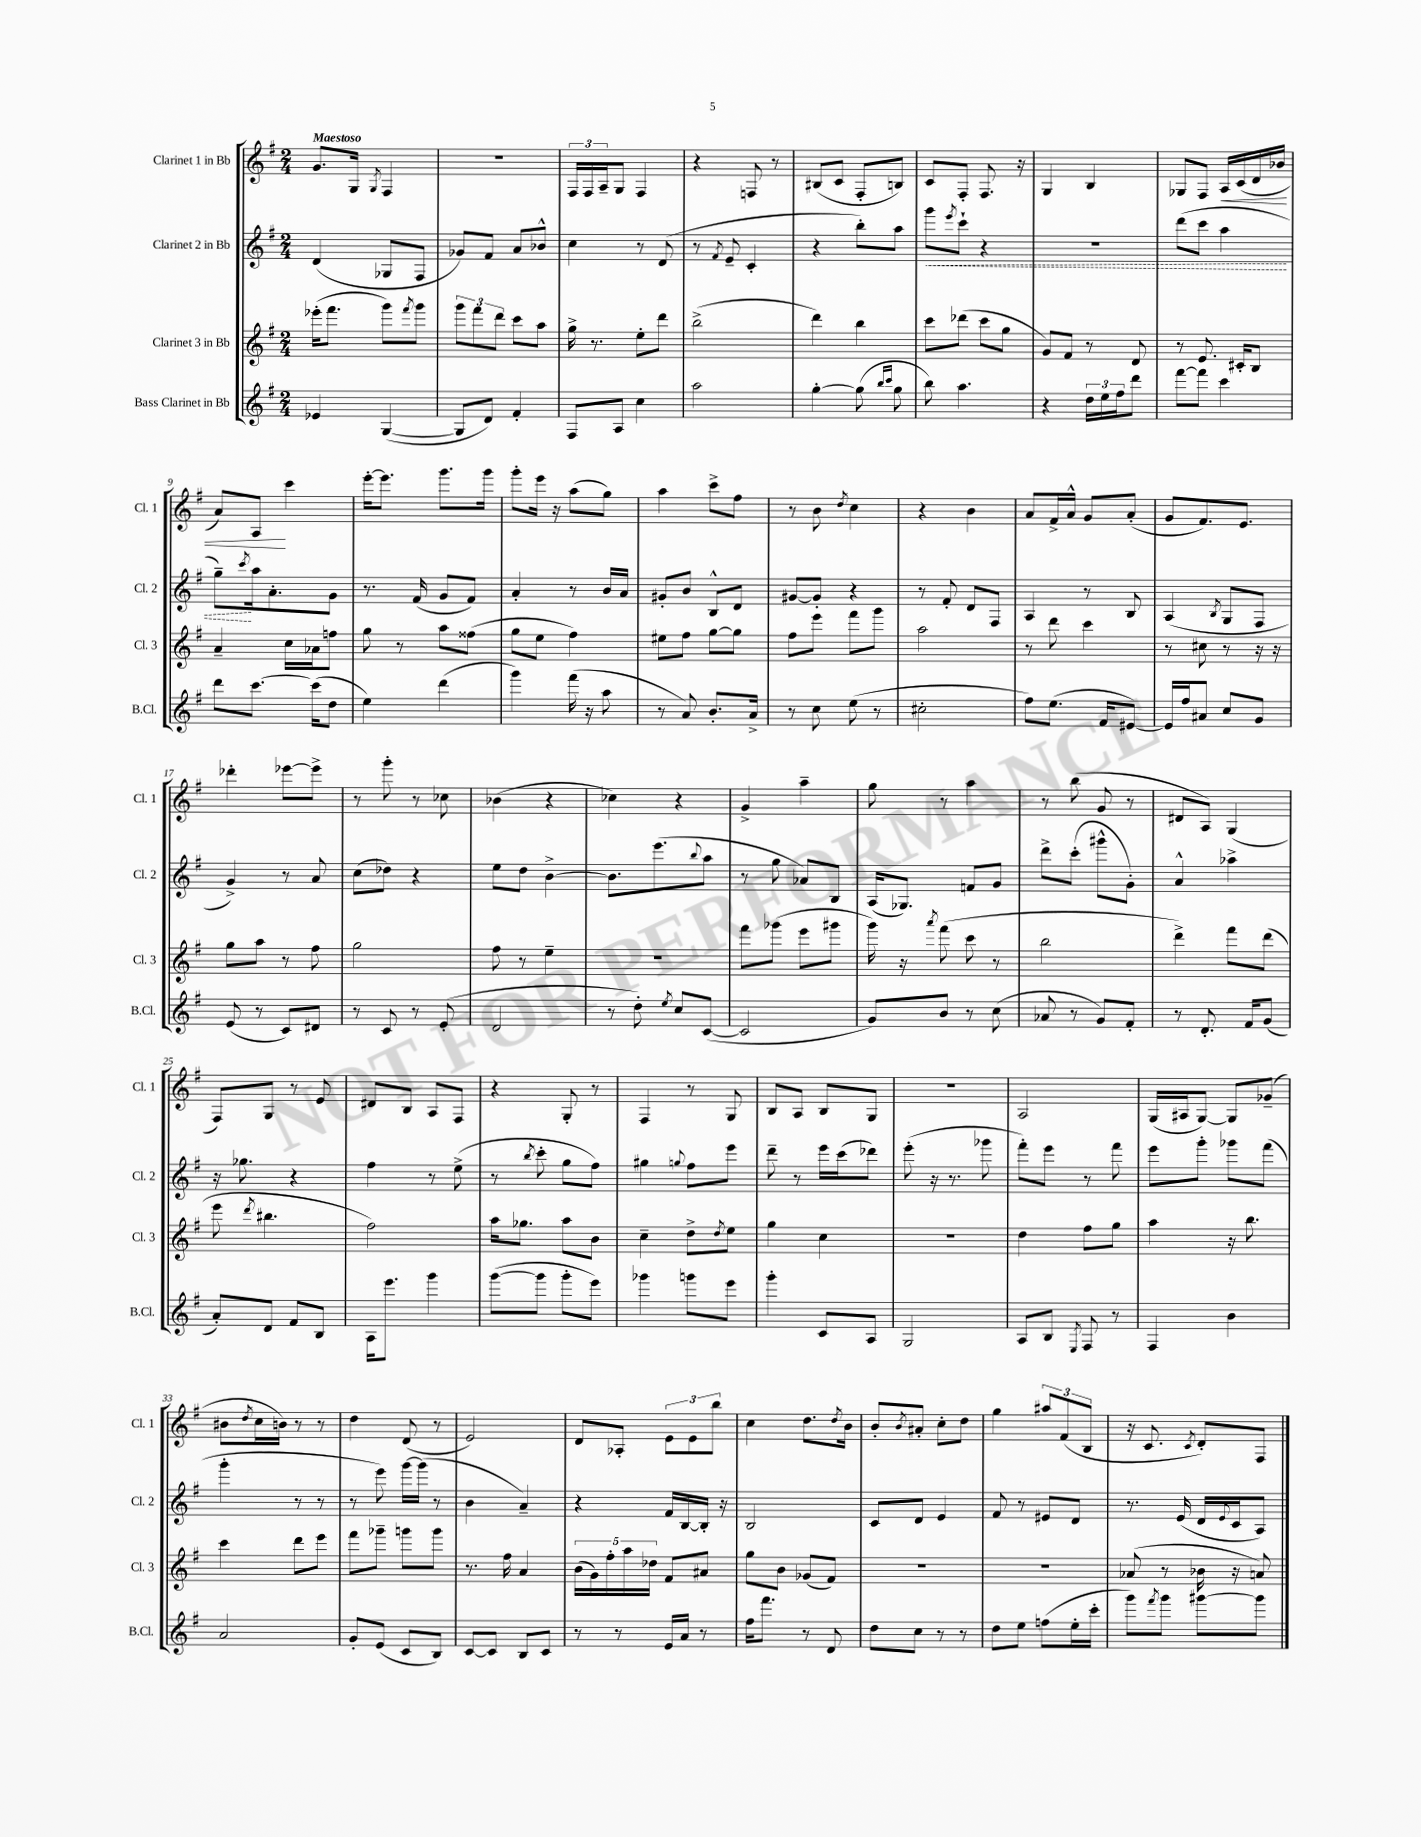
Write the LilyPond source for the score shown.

<<
\new StaffGroup <<
\new Staff = "s0" \with { instrumentName = "Clarinet 1 in Bb" shortInstrumentName = "Cl. 1" } {
    \clef treble \key g \major \numericTimeSignature \time 2/4 \tempo "Maestoso"
    g'8. g16 \acciaccatura { g8 } fis4 |
    R2 |
    \tuplet 3/2 { fis16 fis16 a16-- } g8 fis4 |
    r4 f8 r8 |
    bis8( c'8 fis8-. b8) |
    c'8 fis8-. fis8. r16 |
    g4 b4 |
    ges8 fis8 a16\< c'16( d'16 bes'16 |
    a'8) a8\! c'''4 |
    e'''16~-. e'''8. g'''8. g'''16 |
    g'''8-. e'''16 r16 a''8( g''8) |
    a''4 c'''8-> fis''8 |
    r8 b'8 \acciaccatura { d''8 } c''4 |
    r4 b'4 |
    a'8 fis'16-> a'16-^ g'8 a'8-.( |
    g'8 fis'8.) e'8. |
    des'''4-. ees'''8~ ees'''8-> |
    r8 g'''8-. r8 ces''8 |
    bes'4( r4 |
    ces''4) r4 |
    g'4-> a''4-- |
    g''8 r8 a''4 |
    r8 b''8( g'8 r8 |
    dis'8 a8) g4( |
    fis8) g8 r8 e'8 |
    dis'8 b8 a8 fis8 |
    r4 g8-. r8 |
    fis4 r8 g8 |
    b8 a8 b8 g8 |
    r2 |
    a2 |
    g16( ais16 g8~) g8 ges'8--( |
    bis'8 \acciaccatura { d''8 } c''16 b'16) r8 r8 |
    d''4 d'8( r8 |
    e'2) |
    d'8 aes8-. \tuplet 3/2 { e'8 e'8 b''8 } |
    c''4 d''8. \acciaccatura { d''8 } b'16 |
    b'8-. \acciaccatura { b'8 } ais'8-. c''8-. d''8 |
    g''4 \tuplet 3/2 { ais''8 fis'8( b8 } |
    r16 c'8. \acciaccatura { c'8 } d'8-.) fis8 \bar "|." |
}
\new Staff = "s1" \with { instrumentName = "Clarinet 2 in Bb" shortInstrumentName = "Cl. 2" } {
    \clef treble \key g \major \numericTimeSignature \time 2/4
    d'4( ges8 fis8 |
    ges'8) fis'8 a'8 bes'8-^ |
    c''4 r8 d'8( |
    r8 \acciaccatura { fis'8 } e'8-- c'4-. |
    r4 b''8-.) a''8 |
    \once \override Hairpin.style = #'dashed-line g'''8\< \acciaccatura { e'''8 } c'''8-! r4 |
    r2 |
    d'''8( c'''8 a''4 |
    g''8--\!) \acciaccatura { c'''8 } a''16 a'8.-. g'8 |
    r8. fis'16( g'8 fis'8) |
    a'4-. r8 b'16 a'16 |
    gis'8-. b'8 b8-^ d'8 |
    gis'8~ gis'8-. r4 |
    r8 fis'8-. d'8 fis8 |
    a4 r8 b8 |
    a4( \acciaccatura { b8 } g8 fis8 |
    g'4->) r8 a'8 |
    c''8( des''8) r4 |
    e''8 d''8 b'4~-> |
    b'8. e'''8.( \appoggiatura { b''8 } a''8 |
    r8 g''8 aes'8) b8 |
    a16( ges8.) f'8 g'8 |
    d'''8-> c'''8-.( gis'''8-^ g'8-.) |
    a'4-^ aes''4-> |
    r16 ges''8. r4 |
    fis''4 r8 e''8->( |
    r8 \acciaccatura { b''8 } c'''8-. g''8 fis''8) |
    gis''4 \appoggiatura { g''8 } fis''8 e'''8 |
    d'''8-- r8 e'''16 c'''16( des'''8) |
    e'''8-.( r16 r8. ges'''8 |
    fis'''8-.) e'''8 r8 fis'''8 |
    e'''8 g'''8-. ges'''8 fis'''8( |
    g'''4-. r8 r8 |
    r8 e'''8) g'''16~ g'''16( r8 |
    b'4 a'4--) |
    r4 fis'16 b16~ b16-. r16 |
    b2 |
    c'8 d'8 e'4 |
    fis'8 r8 eis'8 d'8 |
    r8. e'16( d'16 \appoggiatura { e'8 } c'16 a8) \bar "|." |
}
\new Staff = "s2" \with { instrumentName = "Clarinet 3 in Bb" shortInstrumentName = "Cl. 3" } {
    \clef treble \key g \major \numericTimeSignature \time 2/4
    ees'''16-.( fis'''8. g'''8) \acciaccatura { fis'''8 } g'''8 |
    \tuplet 3/2 { g'''8 fis'''8 d'''8 } c'''8 a''8 |
    g''16-> r8. e''8-. d'''8 |
    b''2->( |
    d'''4) b''4 |
    c'''8 des'''8( c'''8 g''8 |
    g'8) fis'8 r8 d'8 |
    r8 e'8. cis'16-. b8 |
    a'4-- c''16 aes'16 f''8 |
    g''8 r8 a''8 fisis''8( |
    g''8 e''8 fis''4) |
    eis''8 fis''8 g''8~ g''8 |
    fis''8 e'''8 fis'''8 g'''8 |
    a''2 |
    r8 d'''8 c'''4 |
    r8 cis''8 r8 r16 r16 |
    g''8 a''8 r8 fis''8 |
    g''2 |
    fis''8 r8 e''4-- |
    R2 |
    fis'''8 ges'''8( e'''8 gis'''8 |
    g'''16) r16 \acciaccatura { a'''8 } fis'''8( c'''8 r8 |
    b''2 |
    d'''4->) fis'''8 d'''8( |
    e'''8 \acciaccatura { d'''8 } bis''4. |
    fis''2) |
    a''16 ges''8. a''8 b'8 |
    c''4-- d''8-> \acciaccatura { d''8 } e''8 |
    g''4 c''4 |
    R2 |
    d''4 fis''8 g''8 |
    a''4 r16 b''8. |
    c'''4 d'''8 e'''8 |
    fis'''8 ges'''8-- g'''8 g'''8 |
    r8. fis''16 a'4 |
    \tuplet 5/4 { b'16( g'16) fis''16-. a''16 des''16 } fis'8 ais'8 |
    g''8 b'8 ges'8( fis'8) |
    r2 |
    R2 |
    aes'8( r8 bes'16 r16 a'8) \bar "|." |
}
\new Staff = "s3" \with { instrumentName = "Bass Clarinet in Bb" shortInstrumentName = "B.Cl." } {
    \clef treble \key g \major \numericTimeSignature \time 2/4
    ees'4 g4~( |
    g8 d'8) fis'4-. |
    fis8 a8 c''4 |
    a''2 |
    g''4~-. g''8( \grace { b''16 c'''16 } g''8 |
    b''8) a''4. |
    r4 \tuplet 3/2 { d''16 e''16 fis''16 } d'''8 |
    fis'''8~ fis'''8 c'''4 |
    d'''8 c'''8.~ c'''16( d''8 |
    e''4) d'''4( |
    g'''4) fis'''16( r16 a''8 |
    r8 a'8) b'8.-. a'16-> |
    r8 c''8 e''8( r8 |
    cis''2-. |
    fis''8) e''8.( fis'16 eis'8~) |
    eis'16 fis''16 ais'8 c''8 g'8 |
    e'8( r8 c'8) dis'8 |
    r8 c'8 r8 e'8-.( |
    d'2 |
    r8 d''8-.) \acciaccatura { e''8 } c''8 c'8~( |
    c'2 |
    g'8) b'8 r8 c''8( |
    aes'8 r8 g'8) fis'8-. |
    r8 d'8.-. fis'16 g'8( |
    a'8-.) d'8 fis'8 b8 |
    a16 e'''8. g'''4 |
    g'''8~( g'''8 g'''8-. e'''8) |
    ges'''4 g'''8 e'''8 |
    g'''4-. c'8 a8 |
    g2 |
    a8 b8 \acciaccatura { e8 } fis8 r8 |
    fis4 b'4 |
    a'2 |
    g'8-. e'8( c'8 b8) |
    c'8~ c'8 b8 c'8 |
    r8 r8 e'16 a'16 r8 |
    fis''16 fis'''8. r8 d'8 |
    d''8 c''8 r8 r8 |
    d''8 e''8 f''8( e''16-. c'''16-. |
    g'''8) \acciaccatura { fis'''8 } g'''8 gis'''8~ gis'''8 \bar "|." |
}
>>
>>
